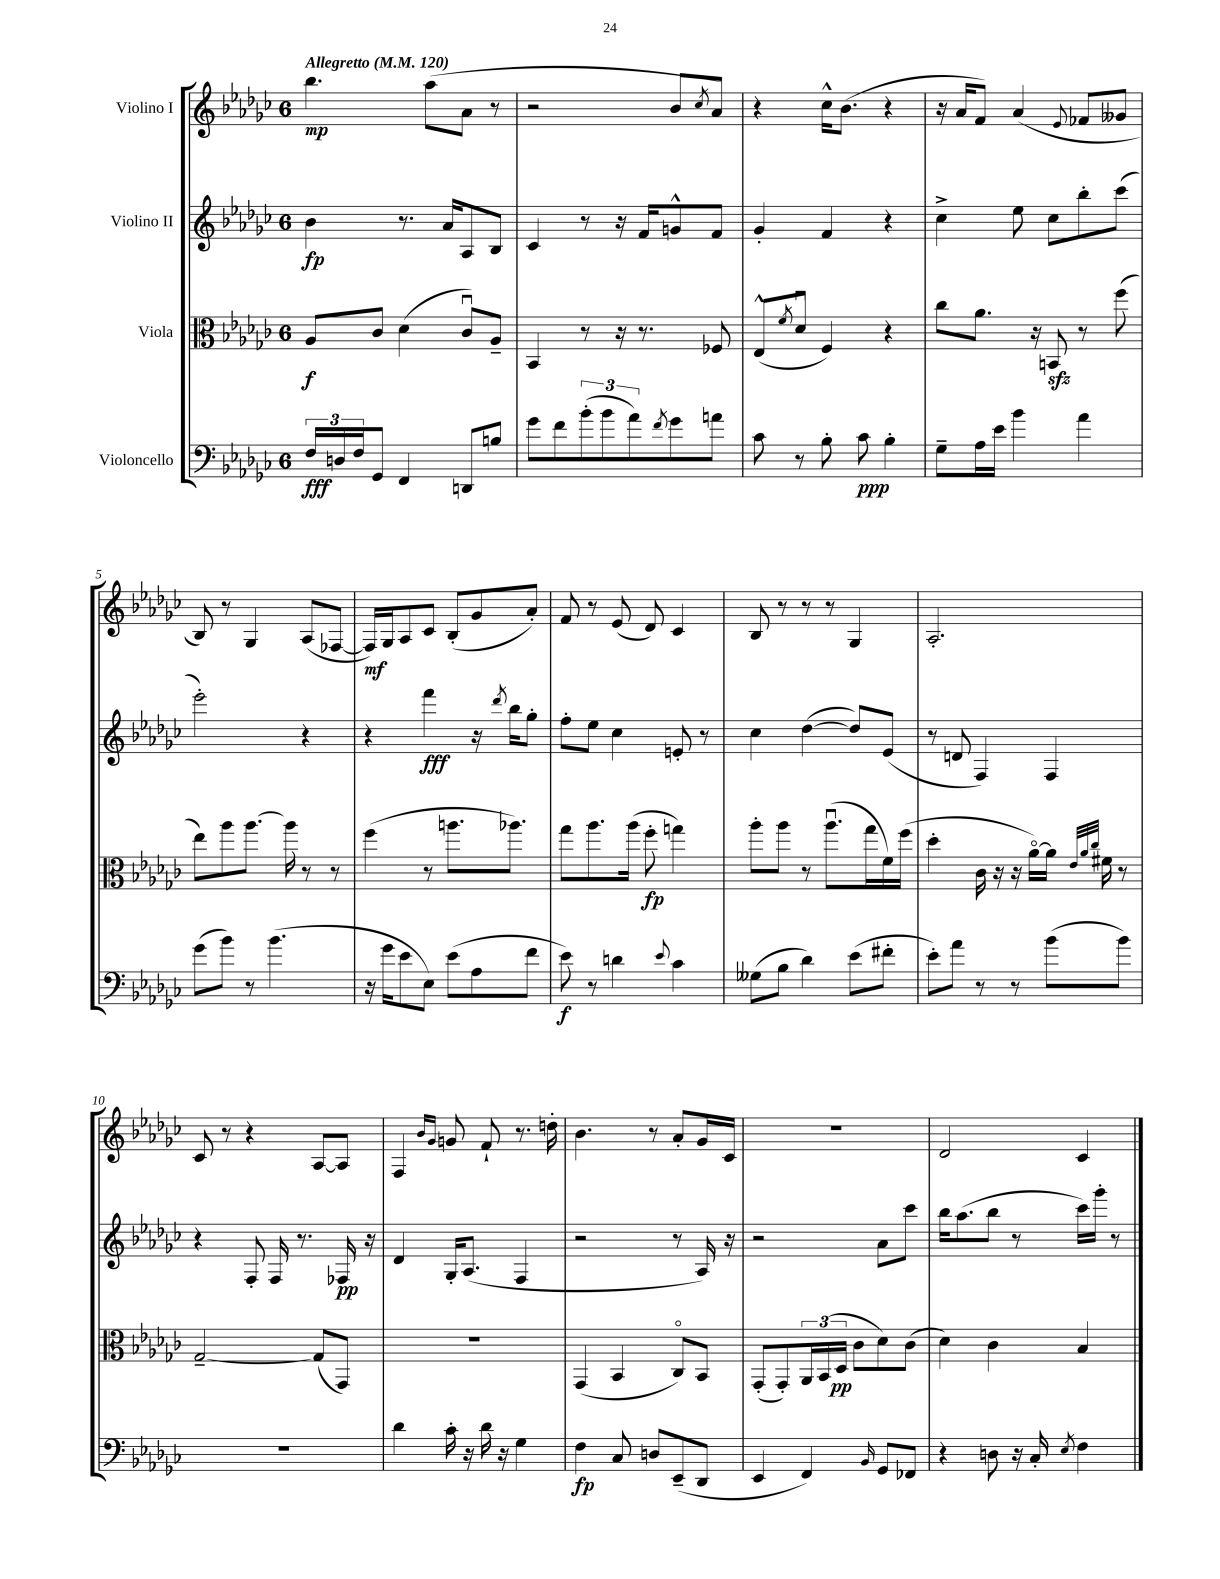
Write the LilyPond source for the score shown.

<<
\new StaffGroup <<
\new Staff = "s0" \with { instrumentName = "Violino I" } {
    \clef treble \key ges \major \once \override Staff.TimeSignature.style = #'single-digit \time 6/8 \tempo "Allegretto" 4 = 120
    bes''4.\mp aes''8( aes'8 r8 |
    r2 bes'8 \acciaccatura { ces''8 } aes'8) |
    r4 ces''16-^ bes'8.( r4 |
    r16 aes'16 f'8) aes'4( \appoggiatura { ees'8 } fes'8 geses'8 |
    bes8) r8 ges4 aes8( fes8~ |
    fes16\mf) ges16 aes8 ces'8 bes8-.( ges'8 aes'8-.) |
    f'8 r8 ees'8( des'8) ces'4 |
    bes8 r8 r8 r8 ges4 |
    aes2.-. |
    ces'8 r8 r4 aes8~ aes8 |
    f4 \grace { bes'16 ges'16 } g'8 f'8-! r8. d''16-. |
    bes'4. r8 aes'8-. ges'16 ces'16 |
    R2. |
    des'2 ces'4 \bar "|." |
}
\new Staff = "s1" \with { instrumentName = "Violino II" } {
    \clef treble \key ges \major \once \override Staff.TimeSignature.style = #'single-digit \time 6/8
    bes'4\fp r8. aes'16 aes8 bes8 |
    ces'4 r8 r16 f'16 g'8-^ f'8 |
    ges'4-. f'4 r4 |
    ces''4-> ees''8 ces''8 bes''8-. ces'''8( |
    ees'''2-.) r4 |
    r4 f'''4\fff r16 \acciaccatura { des'''8 } bes''16 ges''8-. |
    f''8-. ees''8 ces''4 e'8-. r8 |
    ces''4 des''4~( des''8) ees'8( |
    r8 d'8 f4) f4 |
    r4 f8-. f16 r8. fes16\pp r16 |
    des'4 ges16-. aes8.( f4 |
    r2 r8 aes16) r16 |
    r2 aes'8 ces'''8 |
    bes''16 aes''8.( bes''8 r8 ces'''16) ges'''16-. r8 \bar "|." |
}
\new Staff = "s2" \with { instrumentName = "Viola" } {
    \clef alto \key ges \major \once \override Staff.TimeSignature.style = #'single-digit \time 6/8
    aes8\f ces'8 des'4( ces'8\downbow) aes8-- |
    bes,4 r8 r16 r8. fes8 |
    ees8-^( \acciaccatura { f'8 } des'8\downbow f4) r4 |
    ces''8 aes'8. r16 b,8\sfz r8 f''8( |
    ees''8) aes''8 aes''8.~ aes''16 r8 r8 |
    f''4( r8 a''8. aes''8.) |
    ges''8 aes''8. aes''16( f''8-.\fp g''4) |
    aes''8-. aes''8 r8 aes''8.\downbow( ges''16 f'16) f''16( |
    des''4-. ces'16 r16 r16 aes'16~\flageolet) aes'16 \grace { ees'32 aes'32 ces''32 } fis'16 r8 |
    ges2~-- ges8( ges,8) |
    R2. |
    ges,4( bes,4 ces8\flageolet) bes,8 |
    ges,8-.( ges,8-.) \tuplet 3/2 { aes,16 bes,16( des16\pp } ces'8 des'8) ces'8( |
    des'4) ces'4 bes4 \bar "|." |
}
\new Staff = "s3" \with { instrumentName = "Violoncello" } {
    \clef bass \key ges \major \once \override Staff.TimeSignature.style = #'single-digit \time 6/8
    \tuplet 3/2 { f16\fff d16 f16 } ges,8 f,4 d,8 b8 |
    ges'8 f'8 \tuplet 3/2 { bes'8-.( bes'8 aes'8) } \acciaccatura { f'8 } ges'8 a'8 |
    ces'8 r8 bes8-. ces'8\ppp bes4-. |
    ges8-- aes16 ees'16 bes'4 aes'4 |
    ges'8( bes'8) r8 bes'4.( |
    r16 ges'16 ees'8 ees8) ees'8( aes8 f'8 |
    ees'8\f) r8 d'4 \appoggiatura { ees'8 } ces'4 |
    geses8( bes8 des'4) ees'8( fis'8-. |
    ees'8-.) aes'8 r8 r8 bes'8( bes'8) |
    R2. |
    des'4 ces'16-. r16 des'16 r16 ges4 |
    f4\fp ces8 d8 ees,8--( des,8 |
    ees,4 f,4) \grace { bes,16 } ges,8 fes,8 |
    r4 d8 r16 ces16-. \acciaccatura { ees8 } f4 \bar "|." |
}
>>
>>
